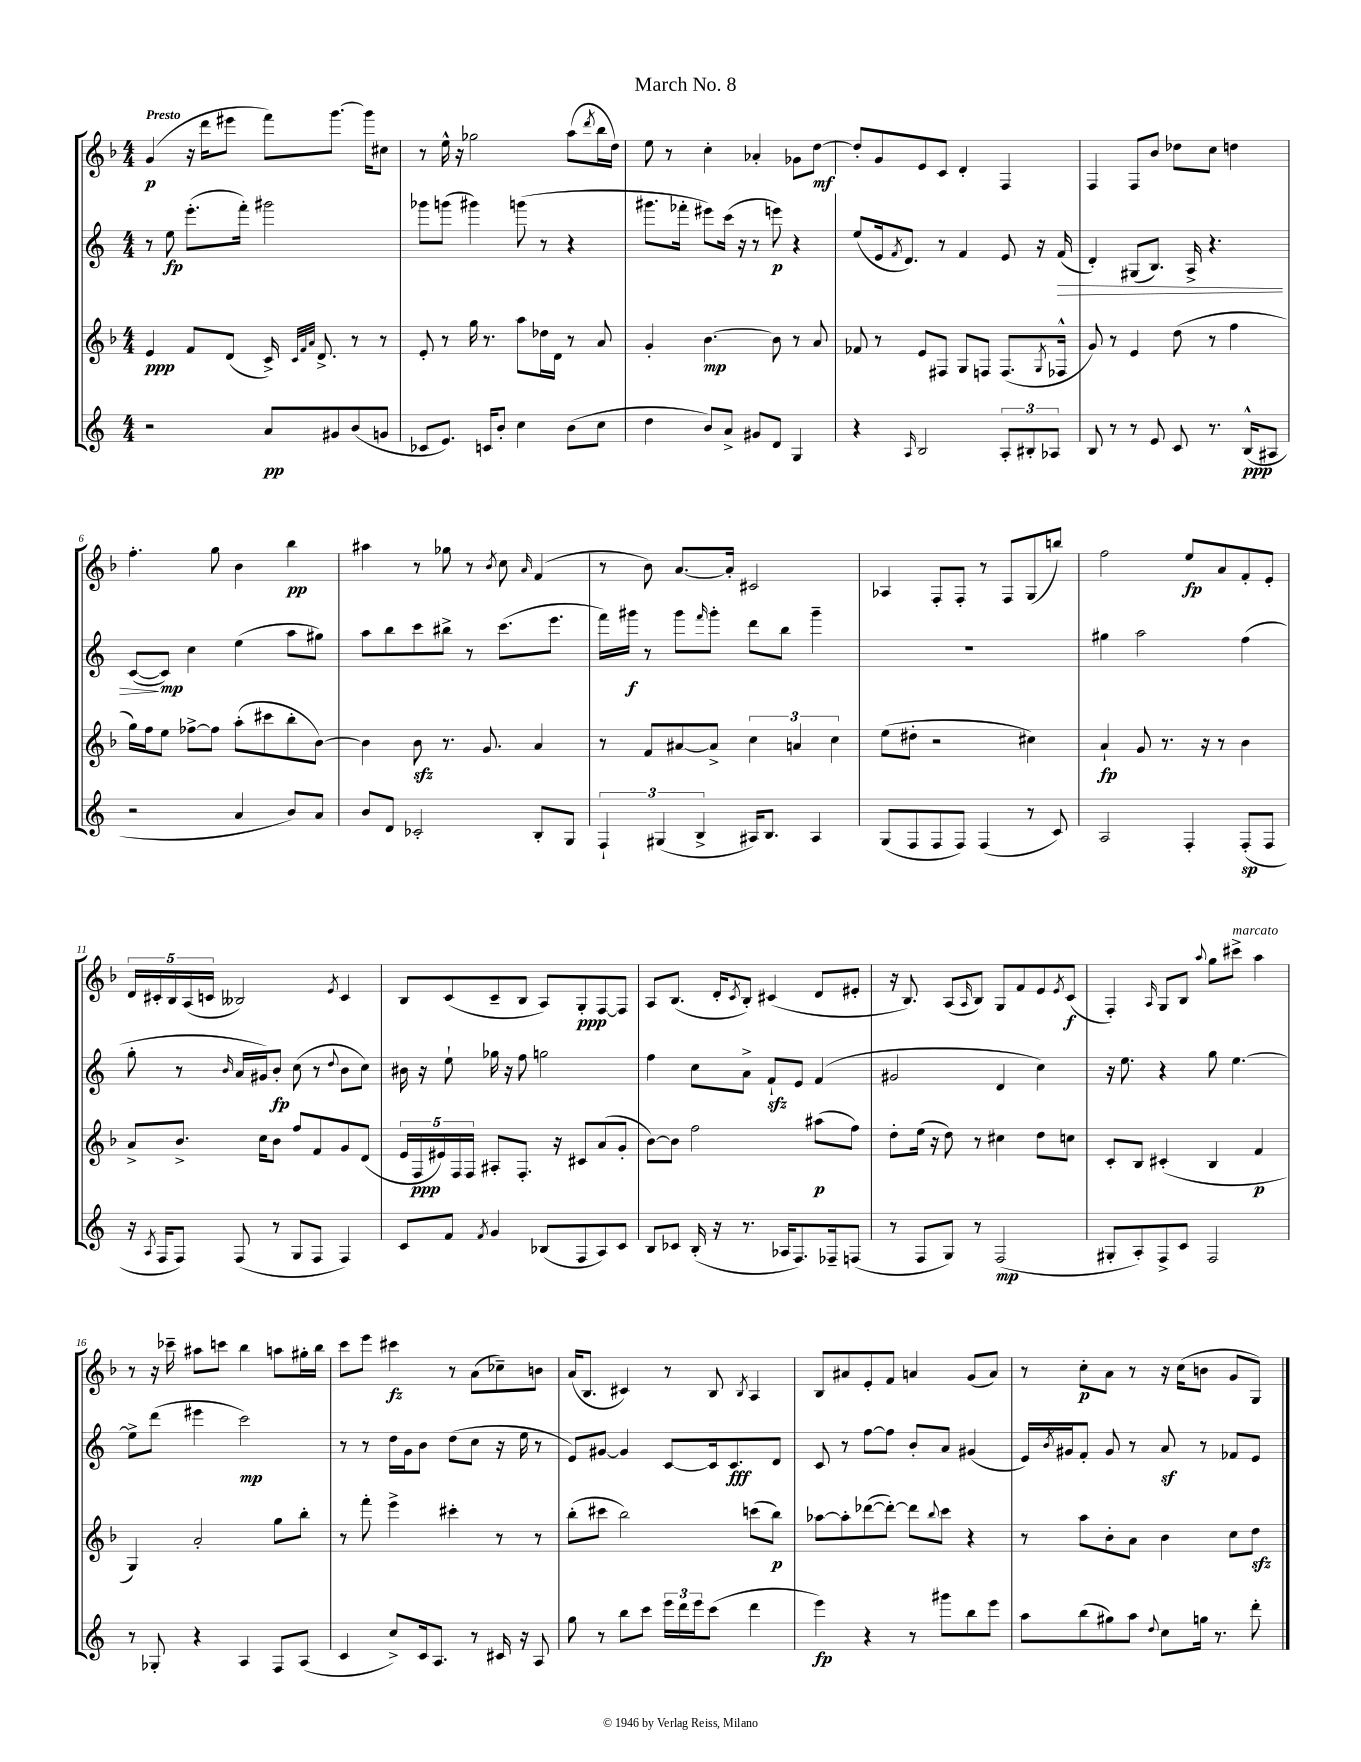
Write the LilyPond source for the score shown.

\header { title = "March No. 8" }
<<
\new StaffGroup <<
\new Staff = "s0" {
    \clef treble \key f \major \numericTimeSignature \time 4/4 \tempo "Presto"
    g'4\p( r16 d'''16 eis'''8 f'''8) g'''8.~ g'''16 cis''8 |
    r8 e''16-^ r16 ges''2 a''8( \acciaccatura { d'''8 } bes''16 d''16) |
    e''8 r8 c''4-. aes'4-. ges'8 d''8~\mf |
    d''8-. g'8 e'8 c'8 d'4-. f4 |
    f4 f8 bes'8 des''8 c''8 d''4 |
    f''4.-. g''8 bes'4 bes''4\pp |
    ais''4 r8 ges''8 r8 \acciaccatura { bes'8 } c''8 \grace { a'16 } f'4( |
    r8 bes'8) a'8.~ a'16-. cis'2 |
    aes4 f8-. f8-. r8 f8 g8( b''8) |
    f''2 e''8\fp a'8 f'8-. e'8-. |
    \tuplet 5/4 { d'16 cis'16-. bes16 a16( c'16 } beses2) \acciaccatura { e'8 } c'4 |
    bes8 c'8( c'8-- bes8 a8) g8-.\ppp f8~ f8 |
    a8 bes8.( d'16-. \acciaccatura { c'8 } bes8-.) cis'4( d'8 eis'8-. |
    r16 bes8.) a8( \grace { a16 } bes8) g8 f'8 e'8 \acciaccatura { e'8 } c'8\f( |
    f4-.) \grace { a16 } g8 bes8 \appoggiatura { a''8 } g''8 cis'''8->^\markup { \italic "marcato" } a''4 |
    r8 r16 ces'''16-- ais''8 c'''8 bes''4 a''8 gis''16-. bes''16 |
    c'''8 e'''8 cis'''4\fz r8 a'8( ces''8--) b'8 |
    a'16( bes8. cis'4) r8 bes8 \acciaccatura { bes8 } a4 |
    bes8 ais'8 e'8-. f'8 a'4 g'8( a'8) |
    r8 c''8-.\p a'8 r8 r16 c''16( b'8 g'8 g8) \bar "|." |
}
\new Staff = "s1" {
    \clef treble \key c \major \numericTimeSignature \time 4/4
    r8 e''8\fp e'''8.-.( f'''16-.) gis'''2 |
    ges'''8 g'''8( gis'''4) g'''8( r8 r4 |
    gis'''8. fes'''16-. eis'''8) c'''16( r16 r8 e'''8\p) r4 |
    e''8( e'16 \acciaccatura { f'8 } d'8.) r8 f'4 e'8 r16 f'16\>( |
    d'4-.) gis8( b8.) a16-> r4. |
    c'8~\!( c'8\mp) c''4 e''4( a''8 gis''8) |
    a''8 b''8 c'''8 bis''8-> r8 c'''8.( e'''8. |
    f'''16) gis'''16\f r8 gis'''8 \grace { f'''16 } gis'''8-. d'''8 b''8 gis'''4-- |
    R1 |
    gis''4 a''2 f''4( |
    g''8-. r8 \grace { b'16 } a'16 gis'16) b'8-.\fp c''8( r8 \appoggiatura { d''8 } b'8 c''8) |
    bis'16 r16 e''8-! ges''16 r16 f''8 g''2 |
    f''4 c''8 a'8-> f'8-!\sfz e'8 f'4( |
    gis'2 d'4 c''4) |
    r16 e''8. r4 g''8 e''4.~ |
    e''8-> d'''8( eis'''4 c'''2\mp) |
    r8 r8 d''16 g'16 b'8 d''8( c''8 r16 e''16 r8 |
    e'8) gis'8~ gis'4 c'8~ c'16 c'8.\fff d'8 |
    c'8 r8 f''8~ f''8 b'8-. a'8 gis'4( |
    e'16) \acciaccatura { b'8 } gis'16 f'8-. gis'8 r8 a'8\sf r8 fes'8 e'8 \bar "|." |
}
\new Staff = "s2" {
    \clef treble \key f \major \numericTimeSignature \time 4/4
    e'4\ppp f'8 d'8( c'16->) \grace { c'32 f'32 a'32 } d'8.-> r8 r8 |
    e'8-. r8 g''16 r8. a''8 des''16 d'16 r8 a'8 |
    g'4-. bes'4.~\mp bes'8 r8 a'8 |
    fes'8 r8 e'8 fis8 g8 f8 f8.( \acciaccatura { g8 } fes16-^ |
    g'8) r8 e'4 d''8( r8 f''4 |
    g''16) f''16 e''8 fes''8~-> fes''8 a''8-.( cis'''8 bes''8-. bes'8~) |
    bes'4 bes'8\sfz r8. g'8. a'4 |
    r8 f'8 ais'8~ ais'8-> \tuplet 3/2 { c''4 a'4 c''4 } |
    e''8( dis''8-. r2 cis''4) |
    a'4-!\fp g'8 r8. r16 r8 bes'4 |
    a'8-> bes'8.-> c''16 bes'8 f''8 f'8 g'8 d'8( |
    \tuplet 5/4 { e'16 f16\ppp eis'16) f16 f16 } ais8-. f8.-. r16 cis'8 a'8( g'8-. |
    bes'8~) bes'8 f''2 ais''8\p( f''8) |
    d''8-. e''16( r16 d''8) r8 cis''4 d''8 c''8 |
    c'8-. bes8 cis'4-.( bes4 f'4\p |
    g4) a'2-. g''8 bes''8-. |
    r8 f'''8-. e'''4-> cis'''4-. r8 r8 |
    bes''8-.( cis'''8 bes''2) c'''8( bes''8\p) |
    aes''8~ aes''8-. des'''8~( des'''8~-.) des'''8 \appoggiatura { bes''8 } c'''8 r4 |
    r8 a''8 bes'8-. a'8 bes'4 c''8 d''8\sfz \bar "|." |
}
\new Staff = "s3" {
    \clef treble \key c \major \numericTimeSignature \time 4/4
    r2 a'8\pp gis'8 b'8( g'8 |
    ces'8 e'8.) c'16 b'8-. c''4 b'8( c''8 |
    d''4 b'8) a'8-> gis'8 d'8 g4 |
    r4 \grace { a16 } b2 \tuplet 3/2 { a8-. bis8-. aes8 } |
    b8 r8 r8 e'8 c'8 r8. b16-^\ppp( ais8 |
    r2 a'4 b'8) a'8 |
    b'8 d'8 ces'2-. b8-. g8 |
    \tuplet 3/2 { f4-! gis4( b4-> } ais16) b8. ais4 |
    g8( f8 f8 f8) f4( r8 c'8) |
    a2 f4-. f8-.\sp( f8 |
    r16 \acciaccatura { a8 } f16 f8) f8( r8 g8 f8 f4) |
    c'8 f'8 \acciaccatura { f'8 } g'4 bes8( f8 a8) c'8 |
    b8 ces'8 b16-.( r16 r8. aes16 f8.) fes16-- f8( |
    r8 f8 g8) r8 f2\mp( |
    gis8-. a8-.) f8-> c'8 f2 |
    r8 ges8-. r4 a4 f8 a8( |
    c'4 c''8->) c'16 a8. r8 cis'16 r16 a8 |
    g''8 r8 b''8 c'''8 \tuplet 3/2 { e'''16 d'''16 e'''16 } c'''8( d'''4 |
    e'''4\fp) r4 r8 gis'''8 b''8 e'''8 |
    a''8 b''8( gis''8) a''8 \appoggiatura { d''8 } c''8 g''16 r8. d'''8-. \bar "|." |
}
>>
>>
